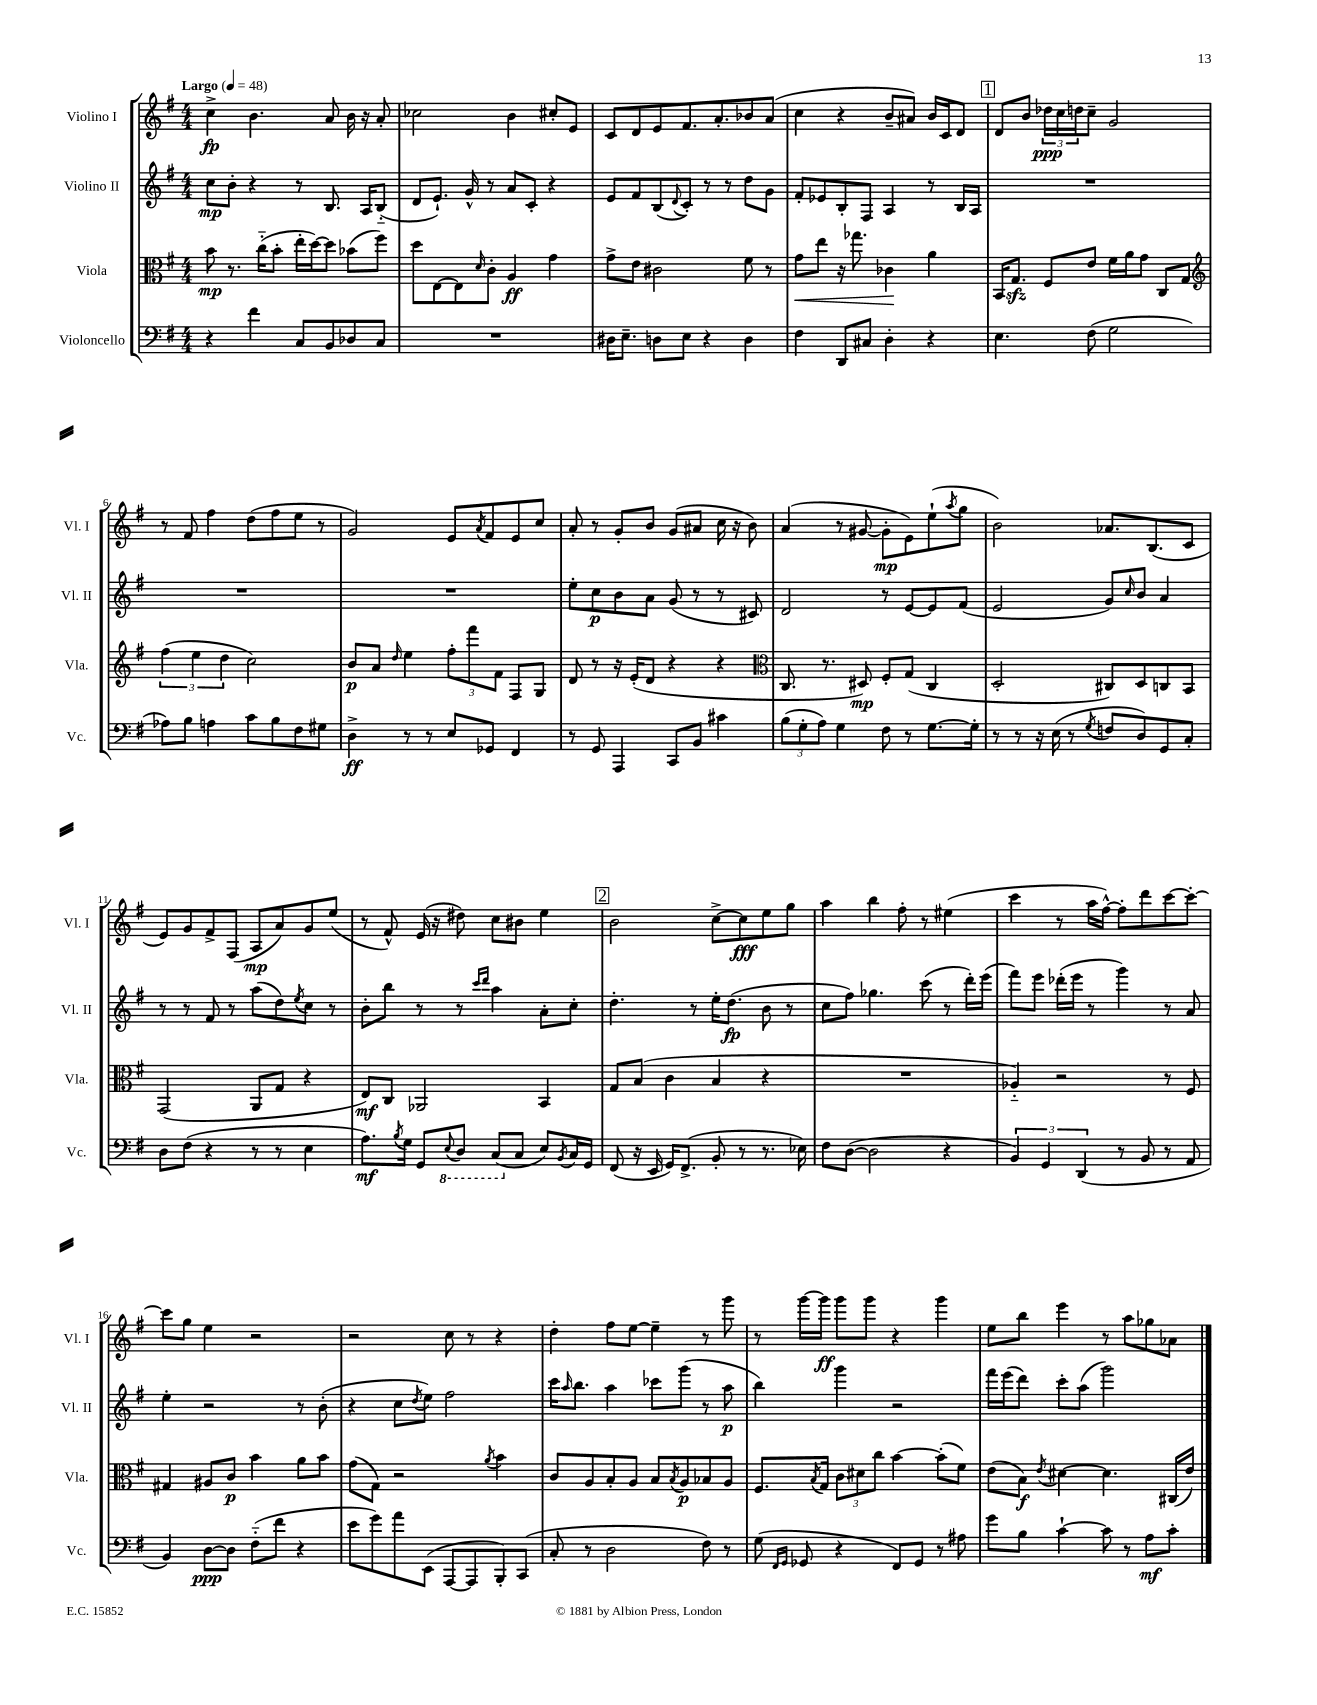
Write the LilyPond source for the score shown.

<<
\new StaffGroup <<
\new Staff = "s0" \with { instrumentName = "Violino I" shortInstrumentName = "Vl. I" } {
    \clef treble \key g \major \numericTimeSignature \time 4/4 \tempo "Largo" 4 = 48
    c''4->\fp b'4. a'8 b'16 r16 a'8-. |
    ces''2 b'4 cis''8-. e'8 |
    c'8 d'8 e'8 fis'8. a'8.-. bes'8 a'8( |
    c''4 r4 b'8-- ais'8) b'16 c'16 d'8 |
    \mark \markup { \box "1" } d'8 b'8 \tuplet 3/2 { des''16\ppp c''16 d''16 } c''8-- g'2 |
    r8 fis'8 fis''4 d''8( fis''8 e''8 r8 |
    g'2) e'8 \acciaccatura { a'8 } fis'8 e'8 c''8 |
    a'8-. r8 g'8-. b'8 g'8( ais'8 c''16 r16 b'8) |
    a'4( r8 gis'8~ gis'8-.\mp e'8) e''8-!( \acciaccatura { a''8 } g''8 |
    b'2) aes'8. b8.( c'8 |
    e'8) g'8 fis'8-> fis8( a8\mp a'8) g'8 e''8( |
    r8 fis'8-^) e'16( r16 dis''8) c''8 bis'8 e''4 |
    \mark \markup { \box "2" } b'2 c''8~-> c''8\fff e''8 g''8 |
    a''4 b''4 fis''8-. r8 eis''4( |
    c'''4 r8 a''16 fis''16~-^) fis''8-. d'''8 c'''8~ c'''8~-. |
    c'''8 g''8 e''4 r2 |
    r2 c''8 r8 r4 |
    d''4-. fis''8 e''8~ e''4-- r8 g'''8 |
    r8 g'''16~ g'''16\ff g'''8 g'''8 r4 g'''4 |
    e''8 b''8 e'''4 r8 a''8 ges''8 aes'8 \bar "|." |
}
\new Staff = "s1" \with { instrumentName = "Violino II" shortInstrumentName = "Vl. II" } {
    \clef treble \key g \major \numericTimeSignature \time 4/4
    c''8\mp b'8-. r4 r8 b8. a16 b8-_( |
    d'8 e'8.-!) g'16-^ r8 a'8 c'8-. r4 |
    e'8 fis'8 b8( \appoggiatura { d'8 } c'8-.) r8 r8 d''8 g'8 |
    fis'8-. ees'8 b8-. fis8 a4 r8 b16 a16 |
    \mark \markup { \box "1" } R1 |
    R1 |
    R1 |
    e''8-. c''8\p b'8 a'8 g'8( r8 r8 cis'8) |
    d'2 r8 e'8~ e'8 fis'8( |
    e'2 g'8) \grace { c''16 } b'8 a'4 |
    r8 r8 fis'8 r8 a''8( d''8) \acciaccatura { e''8 } c''8 r8 |
    b'8-. b''8 r8 r8 \grace { c'''16 d'''16 } a''4 a'8-. c''8-. |
    \mark \markup { \box "2" } d''4.-. r8 e''16-. d''8.\fp( b'8 r8 |
    c''8 fis''8) ges''4. c'''8( r8 d'''16-.) e'''16( |
    fis'''8) e'''8 des'''16-.( e'''16 r8 g'''4) r8 a'8 |
    e''4-. r2 r8 b'8-.( |
    r4 c''8 \acciaccatura { d''8 } e''8) fis''2 |
    c'''16 \grace { a''16 } b''8. a''4 ces'''8 g'''8( r8 a''8\p |
    b''4) g'''4 r2 |
    fis'''16 e'''16( d'''8) c'''8-. a''8( g'''2) \bar "|." |
}
\new Staff = "s2" \with { instrumentName = "Viola" shortInstrumentName = "Vla." } {
    \clef alto \key g \major \numericTimeSignature \time 4/4
    b'8\mp r8. c''16-_( b'8-. e''16-. d''16~) d''8 bes'8( fis''8) |
    d''8 e8~ e8 \grace { d'16 } c'8-. a4\ff g'4 |
    g'8-> e'8 cis'2 fis'8 r8 |
    g'8\< e''8 r16 ges''8. ces'4\! a'4 |
    \mark \markup { \box "1" } b,16 g8.\sfz fis8 e'8 fis'16 a'16 g'8 c8 g8 |
    \clef treble \tuplet 3/2 { fis''4( e''4 d''4 } c''2) |
    b'8\p a'8 \grace { d''16 } e''4 \tuplet 3/2 { fis''8-. fis'''8 fis'8 } fis8 g8 |
    d'8 r8 r16 e'16-.( d'8 r4 r4 |
    \clef alto c8. r8. dis8\mp) fis8-. g8( c4 |
    d2-. cis8) d8 c8 b,8 |
    g,2( a,8 g8 r4 |
    e8\mf) c8 aes,2 b,4 |
    \mark \markup { \box "2" } g8 b8( c'4 b4 r4 |
    R1 |
    aes4-_) r2 r8 fis8 |
    gis4 ais8 c'8\p b'4 a'8 b'8 |
    g'8( g8) r2 \acciaccatura { a'8 } b'4 |
    c'8 a8 b8-. a8 b8 \acciaccatura { b8 } a8\p bes8 a8 |
    fis8. \acciaccatura { b8 } g16 \tuplet 3/2 { c'8 dis'8 c''8 } b'4~ b'8-.( fis'8) |
    e'8( b8\f) \acciaccatura { e'8 } dis'4~ dis'4. cis16( e'16) \bar "|." |
}
\new Staff = "s3" \with { instrumentName = "Violoncello" shortInstrumentName = "Vc." } {
    \clef bass \key g \major \numericTimeSignature \time 4/4
    r4 fis'4 c8 b,8 des8 c8 |
    R1 |
    dis16 e8.-- d8 e8 r4 d4 |
    fis4 d,8 cis8 d4-. r4 |
    \mark \markup { \box "1" } e4. fis8( g2 |
    aes8) b8 a4 c'8 b8 fis8 gis8 |
    d4->\ff r8 r8 e8 ges,8 fis,4 |
    r8 g,8 a,,4 c,8 b,8 cis'4 |
    \tuplet 3/2 { b8( g8-. a8) } g4 fis8 r8 g8.~ g16-. |
    r8 r8 r16 e16( r8 \acciaccatura { g8 } f8 d8) g,8 c8-. |
    d8 fis8( r4 r8 r8 e4 |
    a8.\mf) \acciaccatura { b8 } g16 g,8 \ottava #-1 \appoggiatura { e,8 } d,8 c,8( \ottava #0 c8 e8) \acciaccatura { b,8 } c16 g,16 |
    \mark \markup { \box "2" } fis,8( r16 e,16 g,16) fis,8.->( b,8-. r8 r8. ees16) |
    fis8 d8~( d2 r4 |
    \tuplet 3/2 { b,4) g,4 d,4( } r8 b,8 r8 a,8 |
    b,4) d8~\ppp d8 fis8-_( fis'8 r4 |
    e'8 g'8) a'8 e,8( a,,8~ a,,8 b,,8-.) c,8( |
    c8-. r8 d2 fis8) r8 |
    g8( \grace { fis,16 g,16 } ges,8 r4 fis,8) ges,8 r8 ais8 |
    g'8 b8 c'4~-! c'8 r8 a8\mf c'8-. \bar "|." |
}
>>
>>
